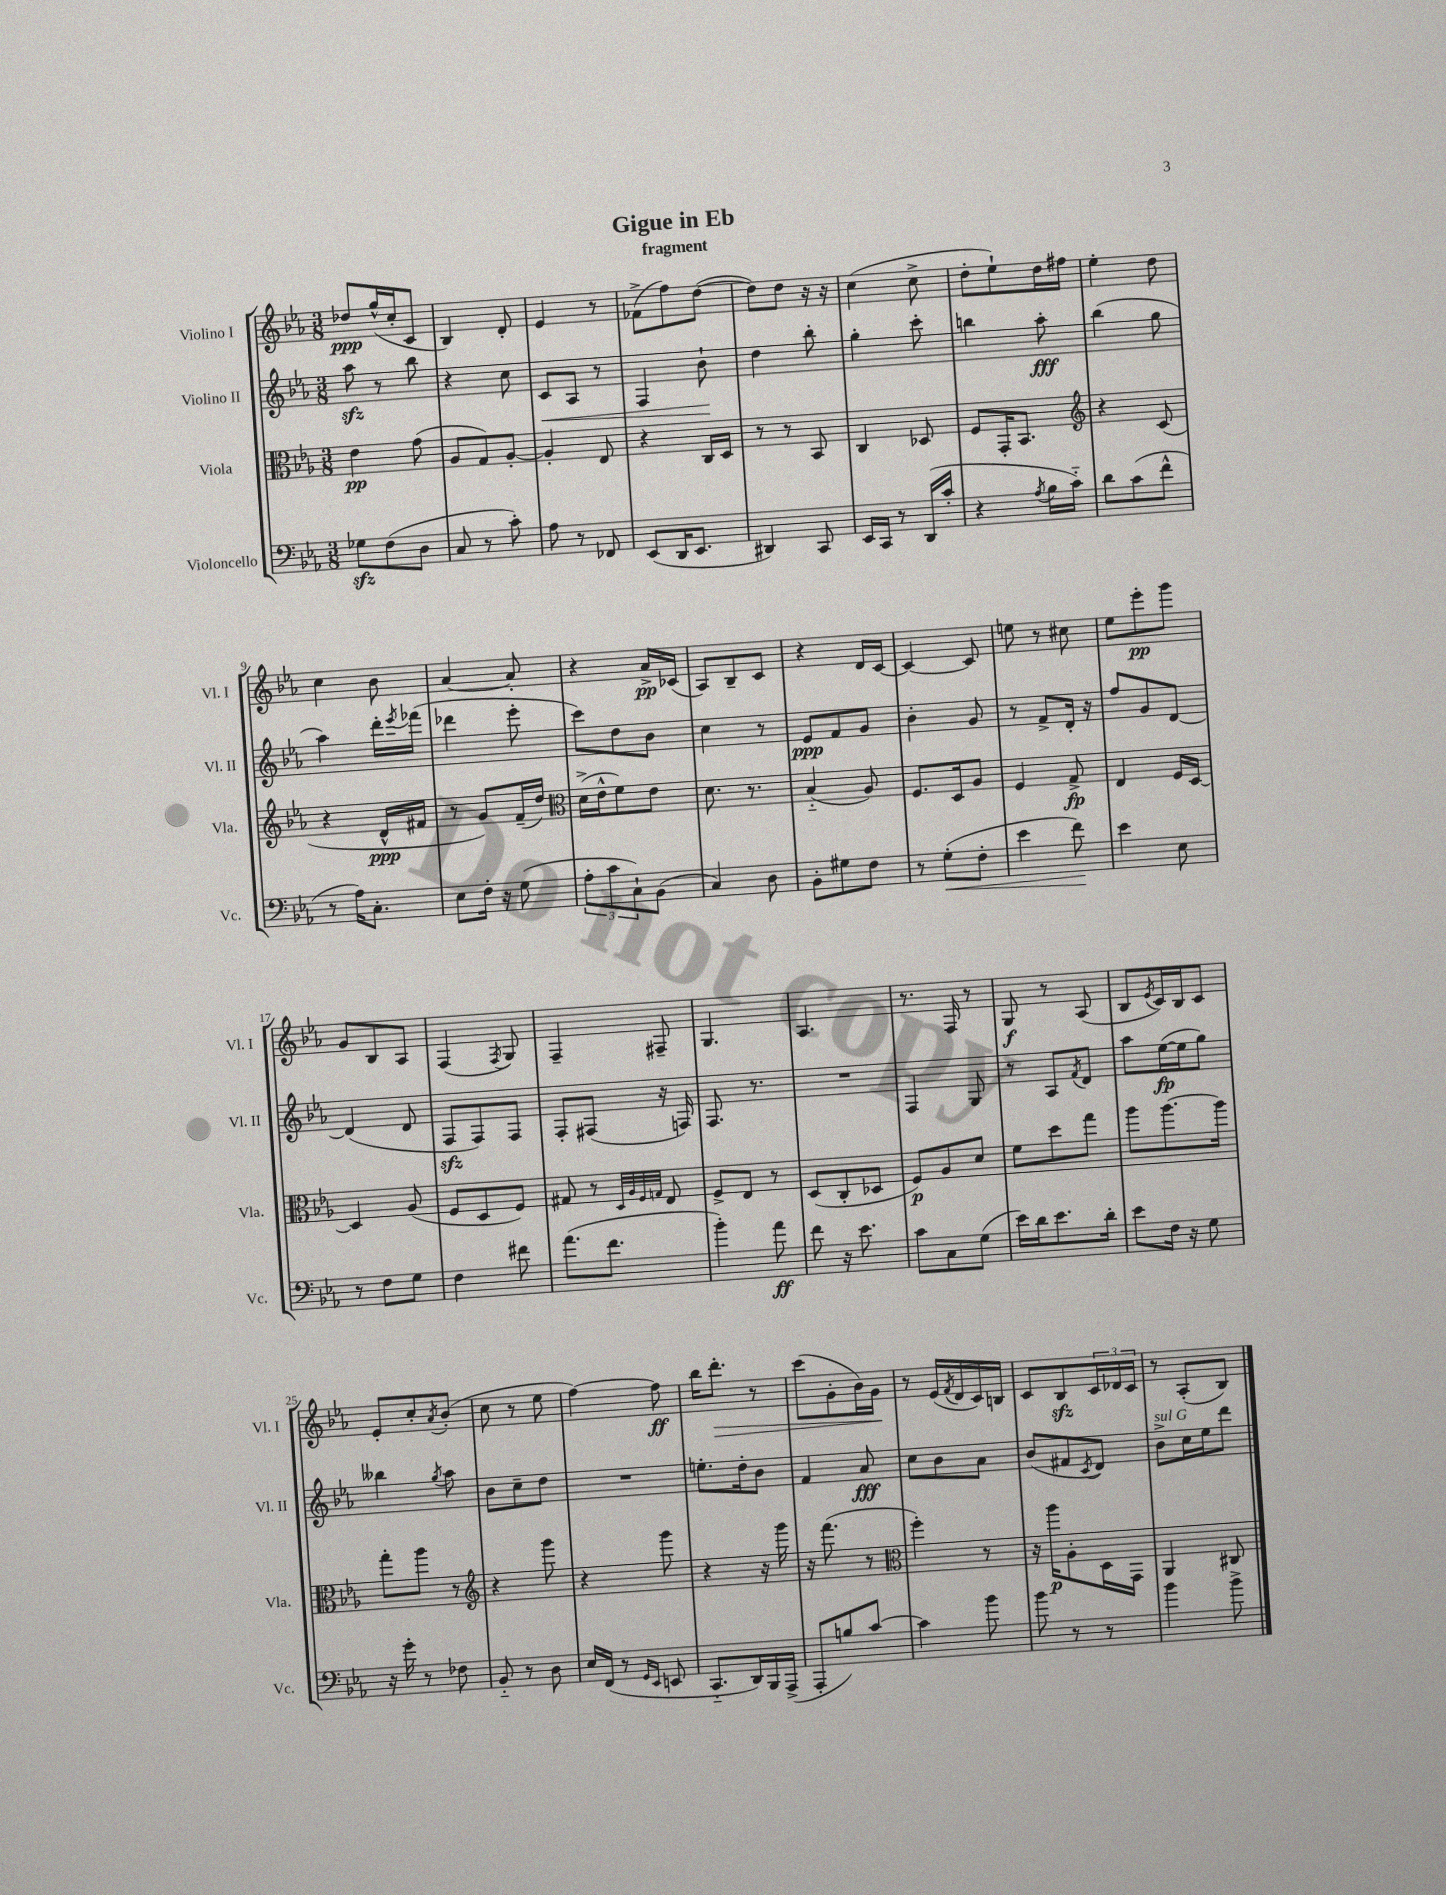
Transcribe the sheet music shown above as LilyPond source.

\header { title = "Gigue in Eb" subtitle = "fragment" }
<<
\new StaffGroup <<
\new Staff = "s0" \with { instrumentName = "Violino I" shortInstrumentName = "Vl. I" } {
    \clef treble \key ees \major \numericTimeSignature \time 3/8
    des''8\ppp g''16-^( c''16-. c'8 |
    bes4) d'8-. |
    ees'4 r8 |
    fes'8->( f''8) d''8~( |
    d''8) d''8 r16 r16 |
    c''4( c''8-> |
    d''8-. ees''8-!) d''16 fis''16 |
    ees''4-. d''8 |
    c''4 bes'8 |
    aes'4~ aes'8-. |
    r4 aes'16->\pp ces'16( |
    aes8) bes8-- c'8 |
    r4 d'16 c'16~ |
    c'4~ c'8 |
    e''8 r8 cis''8 |
    ees''8 ees'''8-.\pp g'''8 |
    g'8 bes8 aes8 |
    f4( \acciaccatura { f8 } g8) |
    f4-- fis8-- |
    g4. |
    aes4. |
    r8. f16 r8 |
    g8\f r8 aes8( |
    bes8 \acciaccatura { ees'8 } c'16) bes16 c'8 |
    ees'8-. c''8-. \acciaccatura { aes'8 } bes'8-.( |
    c''8 r8 ees''8 |
    f''4~) f''8\ff |
    bes''16 d'''8.-.\> r8 |
    c'''8( g'8-. bes'16) g'16\! |
    r8 ees'16( \acciaccatura { f'8 } d'16 c'16) b16 |
    c'8 bes8\sfz \tuplet 3/2 { c'16 des'16 c'16 } |
    r8 aes8-.( bes8) \bar "|." |
}
\new Staff = "s1" \with { instrumentName = "Violino II" shortInstrumentName = "Vl. II" } {
    \clef treble \key ees \major \numericTimeSignature \time 3/8
    aes''8\sfz r8 bes''8 |
    r4 c''8 |
    c'8\< aes8 r8 |
    f4 bes'8-!\! |
    d''4 bes''8-. |
    g''4-. c'''8-. |
    b''4 aes''8-.\fff |
    bes''4( g''8 |
    aes''4) d'''16-. \acciaccatura { ees'''8 } fes'''16( |
    des'''4 ees'''8-. |
    c'''8) d''8 bes'8 |
    c''4 r8 |
    ees'8\ppp f'8 g'8 |
    bes'4-. g'8 |
    r8 f'8-> d'16-. r16 |
    f''8 g'8 d'8~ |
    d'4( d'8 |
    f8\sfz f8) f8 |
    f8-. fis8( r16 f16) |
    f8. r8. |
    R4. |
    f4 g8 |
    r8 aes8 \acciaccatura { f'8 } d'8 |
    aes''8 ees''16~\fp( ees''16 g''8) |
    beses''4 \acciaccatura { g''8 } aes''8 |
    bes'8 c''8-- d''8 |
    R4. |
    e''8.-. d''16-. bes'8 |
    f'4 aes'8\fff |
    c''8 bes'8 aes'8 |
    bes'8( fis'8 \acciaccatura { c'8 } d'8) |
    bes'8->^\markup { \italic "sul G" } c''16 ees''16 d'''8 \bar "|." |
}
\new Staff = "s2" \with { instrumentName = "Viola" shortInstrumentName = "Vla." } {
    \clef alto \key ees \major \numericTimeSignature \time 3/8
    ees'4\pp g'8( |
    aes8 g8) aes8~-. |
    aes4-. ees8 |
    r4 c16 d16 |
    r8 r8 bes,8 |
    c4 des8 |
    f8 g,16-. bes,8. |
    \clef treble r4 c'8( |
    r4 d'16-^\ppp fis'16 |
    r8 g'8) f'16--( d''16) |
    \clef alto d'16->( ees'16-^ f'8) ees'8 |
    d'8. r8. |
    bes4-_( aes8) |
    f8. d16 aes8 |
    f4 g8->\fp |
    ees4 f16 d16~ |
    d4 aes8( |
    f8 d8 f8) |
    gis8 r8 \grace { d32 aes32 f32 g32 } ees8 |
    f8-> ees8 r8 |
    d8( c8-. des8 |
    f8\p) aes8 d'8 |
    f'8 d''8 g''8 |
    aes''8 aes''8.~ aes''16 |
    g''8-. aes''8 r8 |
    \clef treble r4 g'''8 |
    r4 g'''8 |
    r4 r16 g'''16 |
    r16 f'''8.( r8 |
    \clef alto f''4-.) r8 |
    r16 aes''16\p aes8-. d16 g,16 |
    aes,4 cis8 \bar "|." |
}
\new Staff = "s3" \with { instrumentName = "Violoncello" shortInstrumentName = "Vc." } {
    \clef bass \key ees \major \numericTimeSignature \time 3/8
    ges8\sfz f8( d8 |
    c8 r8 c'8-.) |
    aes8 r8 fes,8 |
    ees,8( d,16 ees,8. |
    dis,4) c,8 |
    ees,16 c,16 r8 d,16( c'16-. |
    r4 \acciaccatura { aes8 } bes16 c'16-_) |
    d'8 c'8( f'8-^ |
    r8 aes16) c8.-. |
    ees8 f16-. r16 g8( |
    \tuplet 3/2 { aes8-. c'8 c8-!) } bes,8( |
    c4) d8 |
    bes,8-. gis8 f8 |
    r8 g8-.\<( f8-. |
    ees'4 f'8\!) |
    ees'4 ees8 |
    r8 f8 g8 |
    f4 fis'8 |
    aes'8.( f'8. |
    bes'4-.) aes'8\ff |
    f'8 r16 ees'8. |
    c'8 c8 g8( |
    ees'16) d'16 ees'8. d'16-. |
    ees'8 f16 r16 g8 |
    r16 g'16-. r8 fes8 |
    bes,8-_ r8 d8 |
    ees16 f,16( r8 \grace { g,16 ees,16 } e,8 |
    c,8.-_ d,16) bes,,16 aes,,16->( |
    aes,,8-. b8) c'8~ |
    c'4 bes'8 |
    bes'8 r8 r8 |
    bes'4 bes'8-> \bar "|." |
}
>>
>>
